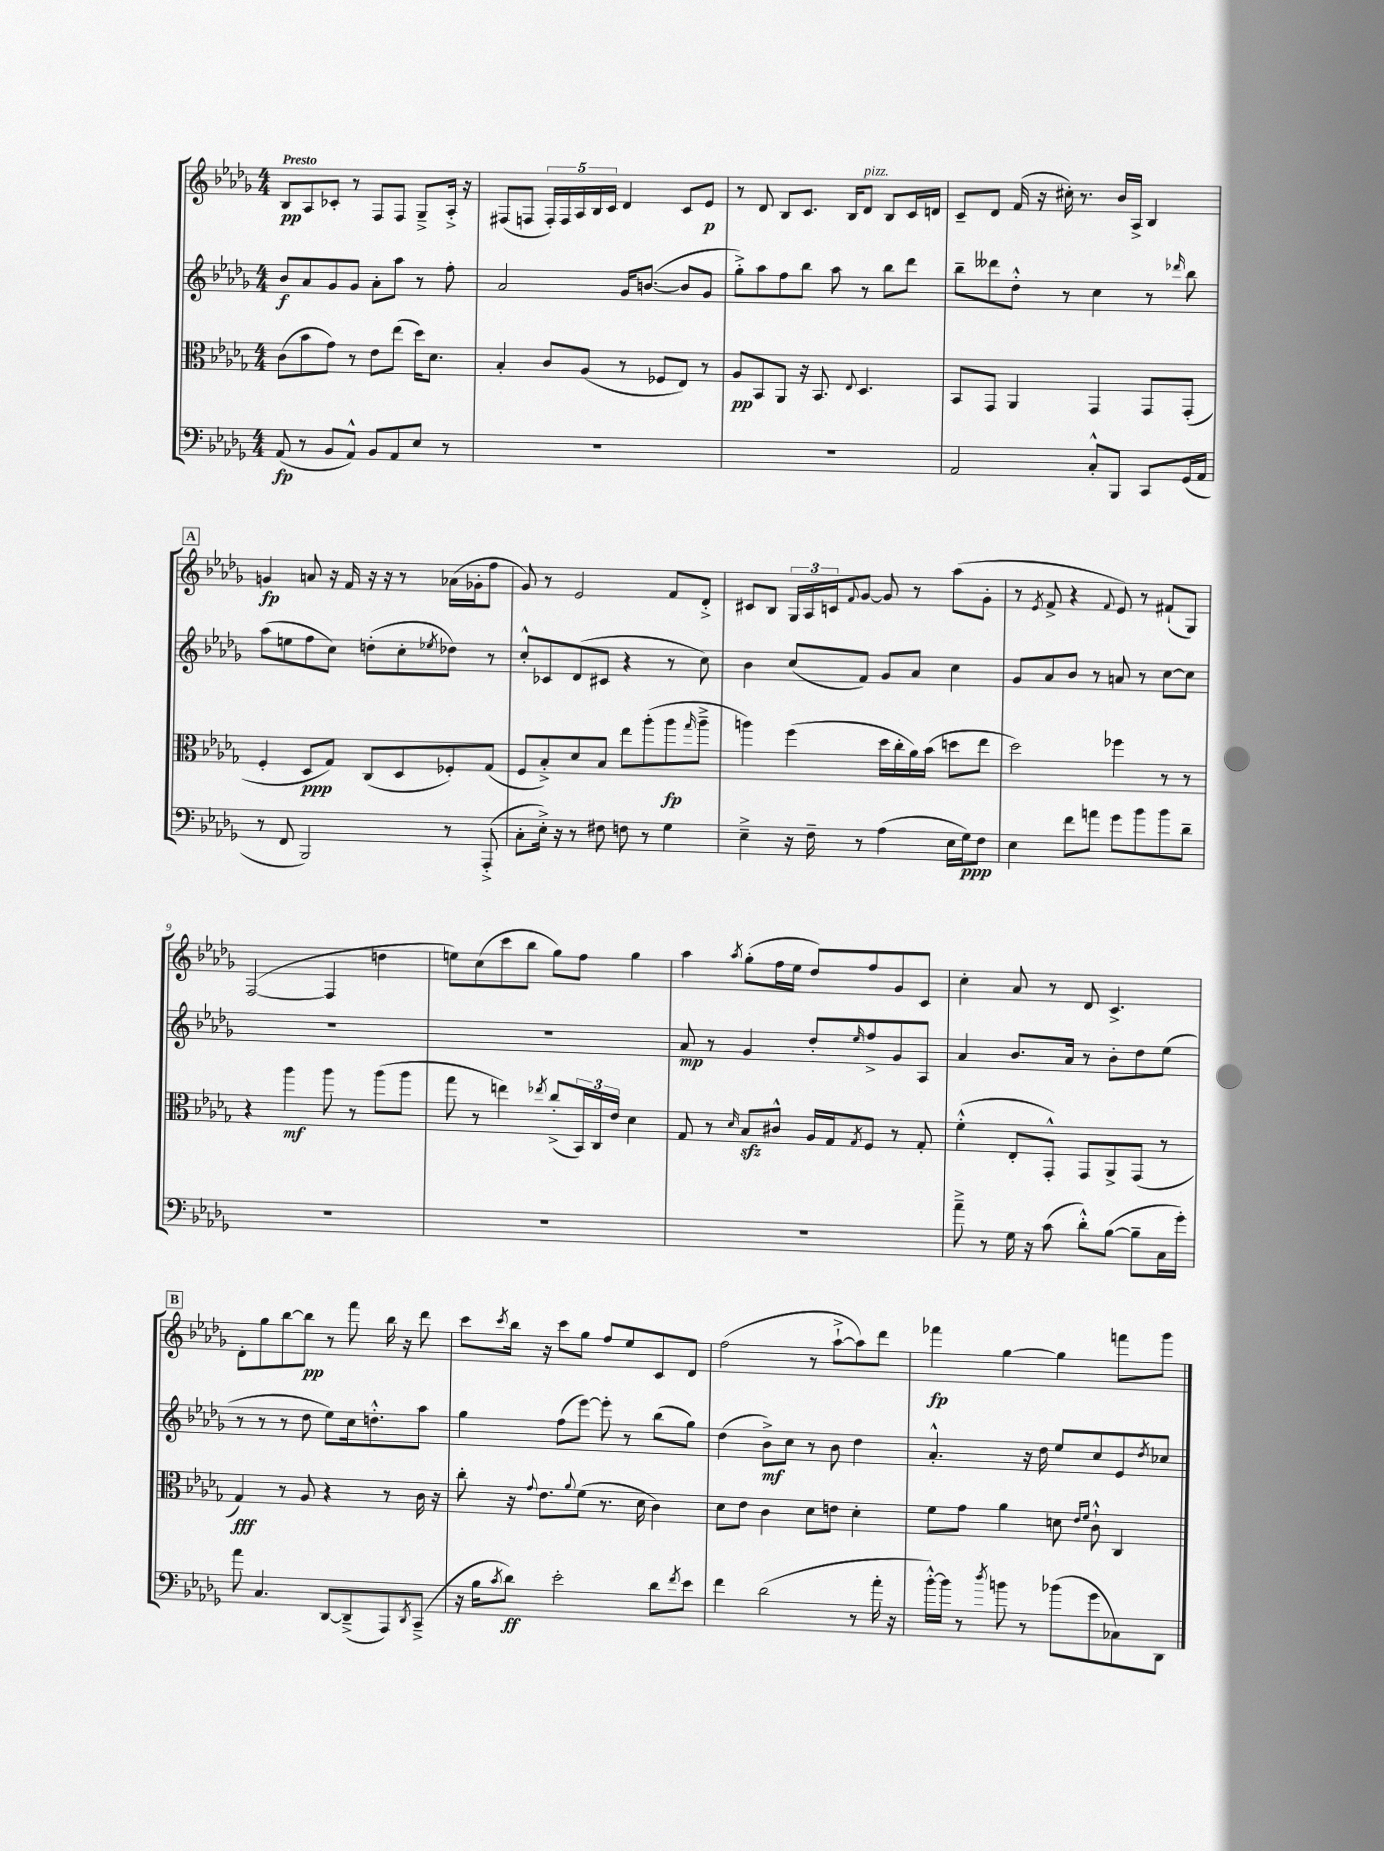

**kern	**dynam	**kern	**dynam	**kern	**dynam	**kern	**dynam
*part4	*part4	*part3	*part3	*part2	*part2	*part1	*part1
*staff4	*staff4	*staff3	*staff3	*staff2	*staff2	*staff1	*staff1
*clefF4	*	*clefC3	*	*clefG2	*	*clefG2	*
*k[b-e-a-d-g-]	*	*k[b-e-a-d-g-]	*	*k[b-e-a-d-g-]	*	*k[b-e-a-d-g-]	*
*M4/4	*	*M4/4	*	*M4/4	*	*M4/4	*
=1	=1	=1	=1	=1	=1	=1	=1
!	!	!	!	!	!	!LO:TX:a:B:t=Presto	!
(8AA-/	fp	(8c\L	.	8b-/L	f	8B-/L	pp
8r	.	8b-\	.	8a-/	.	8A-/	.
8BB-/L	.	8g-\J)	.	8g-/	.	8c-X'/J	.
8AA-^^/J)	.	8r	.	8g-/J	.	8r	.
8BB-/L	.	8e-\L	.	8a-'\L	.	8F/L	.
8AA-/	.	(8ee-\J	.	8aa-\J	.	8F/J	.
8E-/J	.	16dd-\KL)	.	8r	.	8G-~^/L	.
.	.	8.d-\J	.	.	.	.	.
8r	.	.	.	8ff'\	.	16A-'^/Jk	.
.	.	.	.	.	.	16r	.
=2	=2	=2	=2	=2	=2	=2	=2
1r	.	4B-'/	.	2a-/	.	(8F#X/L	.
.	.	.	.	.	.	8Fn/J	.
.	.	8c/L	.	.	.	20F'/LL)	.
.	.	.	.	.	.	20F/	.
.	.	.	.	.	.	20A-/	.
.	.	(8A-/J	.	.	.	.	.
.	.	.	.	.	.	20B-/	.
.	.	.	.	.	.	20c/JJ	.
.	.	8r	.	16g-/KL	.	4d-/	.
.	.	.	.	([8.bn/J	.	.	.
.	.	8F-X/L	.	.	.	.	.
.	.	8E-/J)	.	8b/L]	.	8c/L	.
.	.	8r	.	8g-/J	.	8e-/J	p
=3	=3	=3	=3	=3	=3	=3	=3
1r	.	8A-/L	pp	8gg-'^\L)	.	8r	.
.	.	8BB-/	.	8aa-\	.	8d-/	.
.	.	8AA-/J	.	8ff\	.	8B-/L	.
.	.	16r	.	8bb-\J	.	8.c/J	.
.	.	8.BB-/	.	.	.	.	.
.	.	.	.	8aa-\	.	.	.
.	.	.	.	.	.	16B-/KL	.
.	.	8qqE-/	.	.	.	.	.
!	!	!	!	!	!	!LO:TX:a:i:t=pizz.	!
.	.	4.D-/	.	8r	.	8d-/J	.
.	.	.	.	8bb-\L	.	8B-/L	.
.	.	.	.	8ddd-\J	.	16c/L	.
.	.	.	.	.	.	16dn/JJ	.
=4	=4	=4	=4	=4	=4	=4	=4
2AA-/	.	8BB-/L	.	8bb-~\L	.	8c~/L	.
.	.	8GG-/J	.	8ddd--X\	.	8d-/J	.
.	.	4AA-/	.	8dd-'^^\J	.	(16f/	.
.	.	.	.	.	.	16r	.
.	.	.	.	8r	.	16cc#X'\)	.
.	.	.	.	.	.	8.r	.
8C'^^/L	.	4GG-/	.	4cc\	.	.	.
8BBB-/J	.	.	.	.	.	16b-/LL	.
.	.	.	.	.	.	16A-^/JJ	.
8CC/L	.	8GG-/L	.	8r	.	4B-/	.
.	.	.	.	16qqddd-X/	.	.	.
(16GG-/L	.	(8GG-'/J	.	8bb-\	.	.	.
16AA-/JJ	.	.	.	.	.	.	.
!!LO:LB:g=z
!!LO:REH:place=s1:t=A
=5	=5	=5	=5	=5	=5	=5	=5
8r	.	4F'/	.	(8aa-\L	.	4gn/	fp
8FF/	.	.	.	8een\	.	.	.
2BBB-/)	.	8D-/L	ppp	8ff\	.	8an/	.
.	.	8G-/J)	.	8cc\J)	.	16r	.
.	.	.	.	.	.	16f/	.
.	.	(8C/L	.	(8ddn'\L	.	16r	.
.	.	.	.	.	.	16r	.
.	.	8D-/	.	8cc'\	.	8r	.
.	.	.	.	8qee-X/	.	.	.
8r	.	8F-X'/)	.	8dd-X\J)	.	(16a-X\LL	.
.	.	.	.	.	.	16g-X'\J	.
(8AAA-'^/	.	(8G-/J	.	8r	.	8ff\J	.
=6	=6	=6	=6	=6	=6	=6	=6
8C'\L	.	8F/L	.	8cc'^^/L	.	8g-/)	.
16E-'^\Jk)	.	8B-'^/)	.	8c-X/	.	8r	.
16r	.	.	.	.	.	.	.
8r	.	8d-/	.	(8d-/	.	2e-/	.
8F#X\	.	8B-/J	.	8c#X/J	.	.	.
8Fn\	.	8ee-\L	.	4r	.	.	.
8r	.	(8aa-'\	.	.	.	.	.
4G-\	.	8aa-\	fp	8r	.	8f/L	.
.	.	16qqgg-/	.	.	.	.	.
.	.	8aa-~^\J	.	8cc\)	.	8d-'^/J	.
=7	=7	=7	=7	=7	=7	=7	=7
4E-~^\	.	4aan\)	.	4b-\	.	8c#X/L	.
.	.	.	.	.	.	8B-/J	.
16r	.	(4ff\	.	(8cc/L	.	24G-/LL	.
.	.	.	.	.	.	24A-/	.
16F~\	.	.	.	.	.	.	.
.	.	.	.	.	.	24cn/J	.
.	.	.	.	.	.	8qqf/	.
8r	.	.	.	8f/J)	.	[8g-/J	.
(4A-\	.	16dd-\LL	.	8g-/L	.	8g-/]	.
.	.	16cc'\	.	.	.	.	.
.	.	16a-\)	.	8a-/J	.	8r	.
.	.	(16b-\JJ	.	.	.	.	.
16E-\LL	.	8ddn\L	.	4cc\	.	(8aa-\L	.
16G-\J)	ppp	.	.	.	.	.	.
8F\J	.	8ee-\J	.	.	.	8g-'\J	.
=8	=8	=8	=8	=8	=8	=8	=8
4E-\	.	2dd-\)	.	8g-/L	.	8r	.
.	.	.	.	.	.	8qe-/	.
.	.	.	.	8a-/	.	8f^/	.
8f\L	.	.	.	8b-/J	.	4r	.
8an\J	.	.	.	8r	.	.	.
.	.	.	.	.	.	8qqf/	.
8g-\L	.	4ff-X\	.	8an/	.	8e-/)	.
8b-\	.	.	.	8r	.	8r	.
8b-\	.	8r	.	[8cc\L	.	(8f#X`/L	.
8d-~\J	.	8r	.	8cc\J]	.	8G-/J)	.
!!LO:LB:g=z
=9	=9	=9	=9	=9	=9	=9	=9
1r	.	4r	.	1r	.	([2F/	.
.	.	4aa-\	mf	.	.	.	.
.	.	8aa-\	.	.	.	4F/]	.
.	.	8r	.	.	.	.	.
.	.	(8aa-\L	.	.	.	4ddn\	.
.	.	8aa-\J	.	.	.	.	.
=10	=10	=10	=10	=10	=10	=10	=10
1r	.	8gg-\	.	1r	.	8een\L)	.
.	.	8r	.	.	.	(8cc\	.
.	.	4een\)	.	.	.	8ccc\	.
.	.	.	.	.	.	8bb-\J	.
.	.	8qee-X/	.	.	.	.	.
.	.	(8cc'^/L	.	.	.	8gg-\L)	.
.	.	24BB-/L)	.	.	.	8ff\J	.
.	.	24C/	.	.	.	.	.
.	.	24e-/JJ	.	.	.	.	.
.	.	4d-\	.	.	.	4gg-\	.
=11	=11	=11	=11	=11	=11	=11	=11
1r	.	8G-/	.	8a-/	mp	4aa-\	.
.	.	8r	.	8r	.	.	.
.	.	16qqd-/	.	.	.	8qaa-/	.
.	.	8B-zz/L	.	4g-/	.	(8gg-'\L	.
.	.	8c#X^^/J	.	.	.	16ff\L	.
.	.	.	.	.	.	16ee-\JJ	.
.	.	16A-/LL	.	8dd-'/L	.	8dd-/L)	.
.	.	16G-/J	.	.	.	.	.
.	.	8qG-/	.	16qqee-/	.	.	.
.	.	8F/J	.	8ff^/	.	8ff/	.
.	.	8r	.	8g-/	.	8g-/	.
.	.	8G-'/	.	8A-/J	.	8c/J	.
=12	=12	=12	=12	=12	=12	=12	=12
8a-~^\	.	(4f'^^\	.	4a-/	.	4cc'\	.
8r	.	.	.	.	.	.	.
16G-\	.	8E-'/L	.	8.b-/L	.	8a-/	.
16r	.	.	.	.	.	.	.
(8c\	.	8GG-'^^/J)	.	.	.	8r	.
.	.	.	.	16a-/Jk	.	.	.
8d-'^^\L)	.	8GG-/L	.	8r	.	8d-/	.
([8B-\J	.	8AA-^/	.	8b-'\L	.	4.c^/	.
8B-~\L]	.	(8GG-/J	.	8dd-\	.	.	.
16C\L	.	8r	.	(8ee-\J	.	.	.
16g-'\JJ)	.	.	.	.	.	.	.
!!LO:LB:g=z
!!LO:REH:place=s1:t=B
=13	=13	=13	=13	=13	=13	=13	=13
8a-\	.	4G-/)	fff	8r	.	8d-'\L	.
4.C/	.	.	.	8r	.	8gg-\	.
.	.	8r	.	8r	.	[8bb-\	.
.	.	8A-/	.	8dd-\	.	8bb-\J]	pp
[8DD-/L	.	4r	.	8ee-\L)	.	8r	.
(8DD-~^/]	.	.	.	16cc\k	.	8fff\	.
.	.	.	.	8.ddn'^^\	.	.	.
8AAA-/)	.	8r	.	.	.	16bb-\	.
.	.	.	.	.	.	16r	.
8qDD-/	.	.	.	.	.	.	.
(8CC~^/J	.	16c\	.	8aa-\J	.	8ddd-\	.
.	.	16r	.	.	.	.	.
=14	=14	=14	=14	=14	=14	=14	=14
16r	.	8cc'\	.	4gg-\	.	8ccc\L	.
16B-\KL	.	.	.	.	.	.	.
8qc/	.	.	.	.	.	8qccc/	.
8d-\J)	ff	16r	.	.	.	16bb-\Jk	.
.	.	8qqg-/	.	.	.	.	.
.	.	8.e-\L	.	.	.	16r	.
2e-'\	.	.	.	(8ff\L	.	8ccc\L	.
.	.	8qqa-/	.	.	.	.	.
.	.	(8f\J	.	[8eee-\J)	.	8gg-\J	.
.	.	8.r	.	8eee-'\]	.	8ff/L	.
.	.	.	.	8r	.	8ee-/	.
.	.	16d-\	.	.	.	.	.
8d-\L	.	4c\)	.	(8bb-\L	.	8c/	.
8qf/	.	.	.	.	.	.	.
8e-\J	.	.	.	8gg-\J)	.	8d-/J	.
=15	=15	=15	=15	=15	=15	=15	=15
4f\	.	8d-\L	.	(4dd-\	.	(2ff\	.
.	.	8e-\J	.	.	.	.	.
(2d-\	.	4c\	.	8b-^\L)	mf	.	.
.	.	.	.	8cc\J	.	.	.
.	.	8d-\L	.	8r	.	8r	.
.	.	8en\J	.	8b-\	.	[8aa-`^\L	.
8r	.	4d-'\	.	4dd-\	.	8aa-\])	.
16a-'\	.	.	.	.	.	8ddd-\J	.
16r	.	.	.	.	.	.	.
=16	=16	=16	=16	=16	=16	=16	=16
[16b-'^^\LL)	.	8f\L	.	4.a-'^^/	.	4fff-X\	fp
16b-\JJ]	.	.	.	.	.	.	.
8r	.	8g-\J	.	.	.	.	.
8qdd-/	.	.	.	.	.	.	.
8bn\	.	4a-\	.	.	.	[4gg-\	.
8r	.	.	.	16r	.	.	.
.	.	.	.	16dd-\	.	.	.
(8b-X\L	.	8dn\	.	8ee-/L	.	4gg-\]	.
.	.	16qqe-/LL	.	.	.	.	.
.	.	16qqf/JJ	.	.	.	.	.
8g-\	.	8c`^^\	.	8cc/	.	.	.
8C-X\)	.	4C/	.	8e-/	.	8fffn\L	.
.	.	.	.	8qdd-/	.	.	.
8DD-\J	.	.	.	8cc-X/J	.	8ggg-\J	.
==	==	==	==	==	==	==	==
*-	*-	*-	*-	*-	*-	*-	*-
